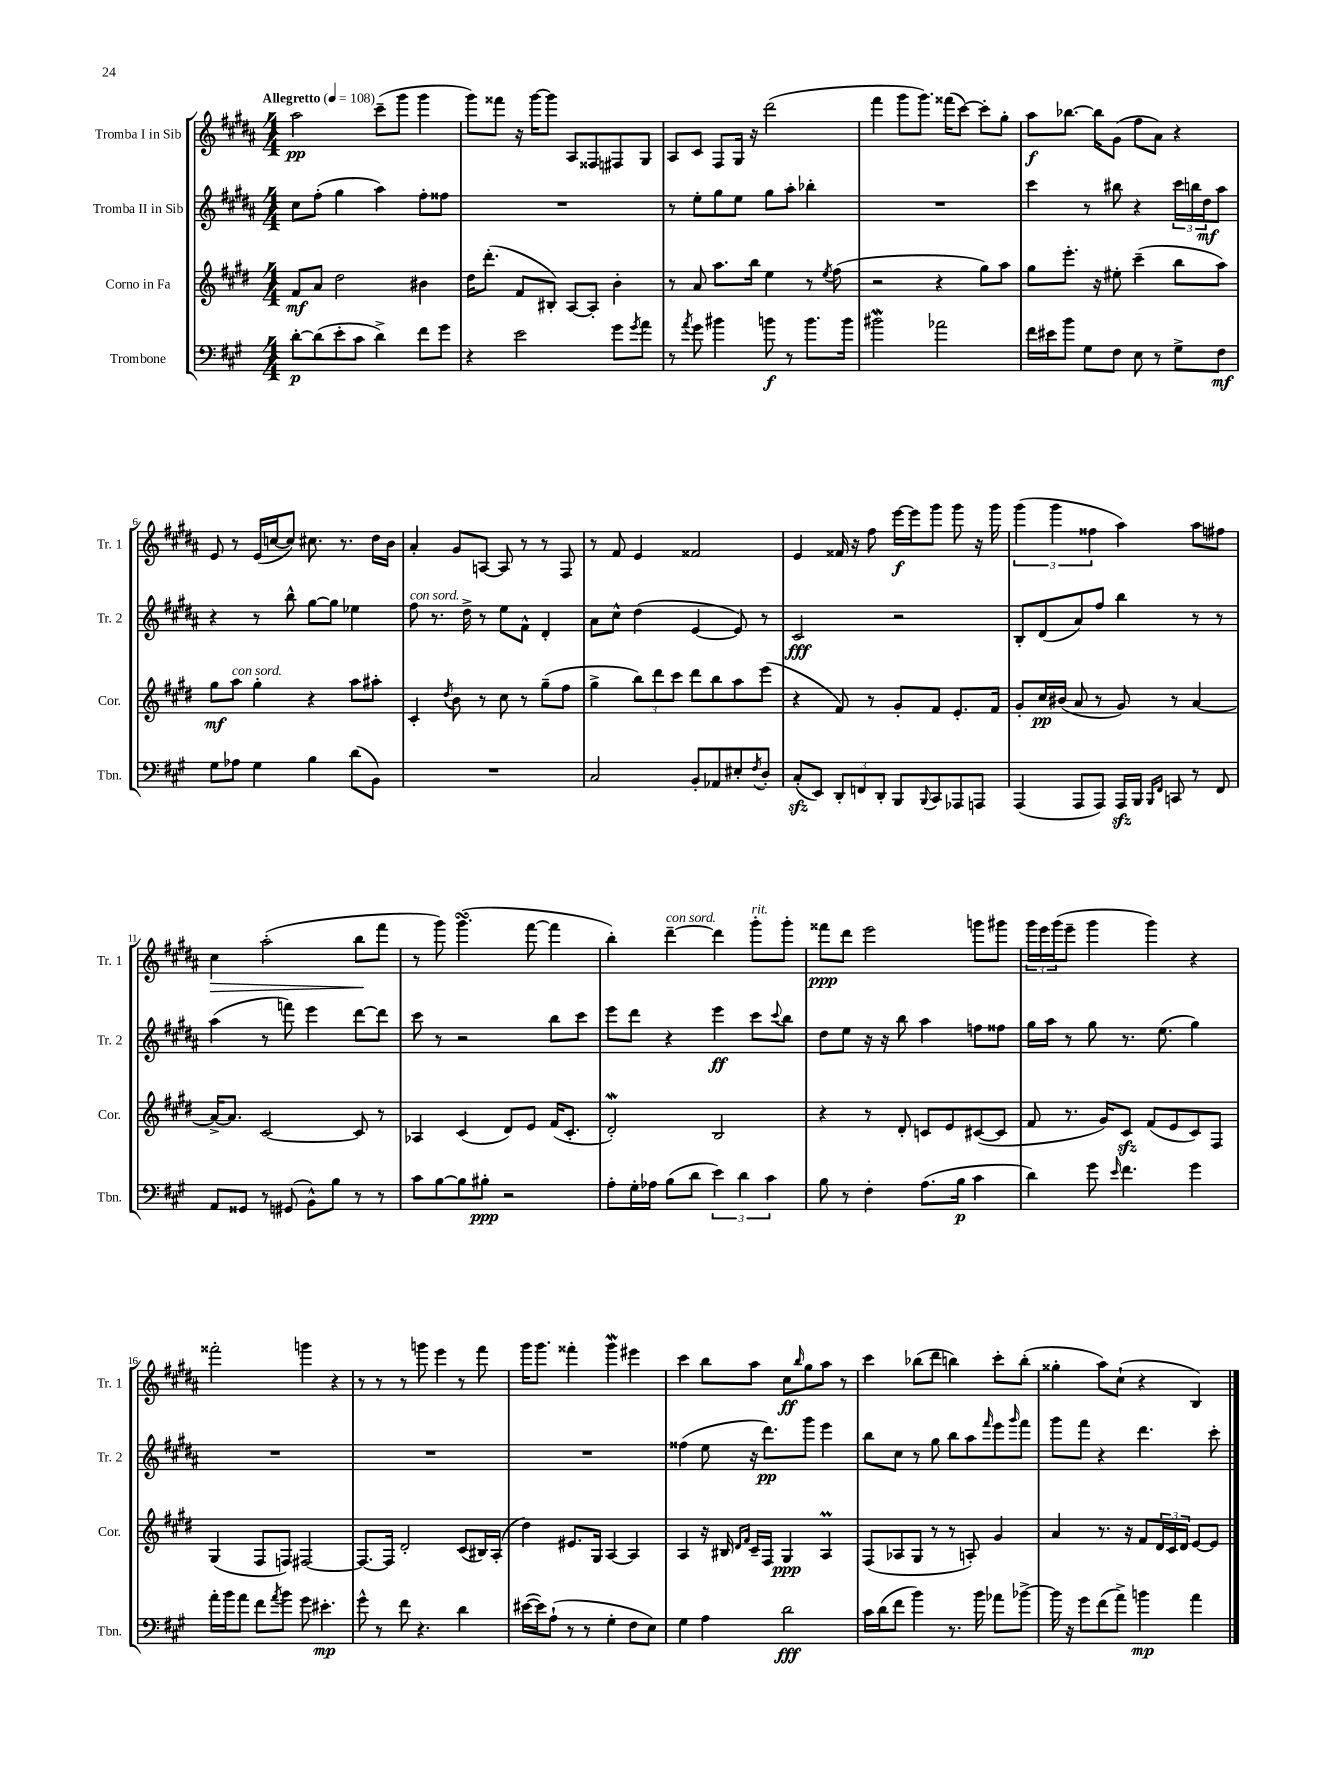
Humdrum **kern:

**kern	**kern	**kern	**kern
*staff4	*staff3	*staff2	*staff1
*clefF4	*clefG2	*clefG2	*clefG2
*k[f#c#g#]	*k[f#c#g#d#]	*k[f#c#g#d#a#]	*k[f#c#g#d#a#]
*M4/4	*M4/4	*M4/4	*M4/4
*MM108	*MM108	*MM108	*MM108
[8d'\L	8f#/L	8cc#\L	2aa#\
(8d\]	8a/J	(8ff#'\J	.
8e'\	2dd#\	4gg#\	.
8c#\J	.	.	.
4d^\)	.	4aa#\)	(8ccc#~\L
.	.	.	8ggg#\J
8f#\L	4b#\	8ff#'\L	4ggg#\
8g#\J	.	8ff##\J	.
=	=	=	=
4r	16dd#\LK	1r	8ggg#\L)
.	(8.ddd#'\J	.	.
.	.	.	8fff##\J
2e\	8f#/L	.	16r
.	.	.	[16ggg#\LK
.	8B#'/J)	.	8ggg#\]J
.	[8A/L	.	8A#/L
.	8A'/]J	.	8F##/
8g#\L	4b'\	.	8F#/
8qg#/	.	.	.
8a\J	.	.	8G#/J
=	=	=	=
8r	8r	8r	8A#/L
8qa/	.	.	.
8g#\	8a/	8ee'\L	8c#/J
4b#\	8.aa\L	8gg#\	8F#/L
.	.	8ee\J	16G#/Jk
.	16bb\Jk	.	16r
8b\	4ee\	8gg#\L	(2ddd#\
8r	.	8aa#'\J	.
8.b\L	8r	4bb-'\	.
.	8qee/	.	.
.	(8ff#\	.	.
16b\Jk	.	.	.
=	=	=	=
2b#\	2r	1r	4fff#\
.	.	.	8ggg#\L
.	.	.	8.ggg#\J)
2a-\	4r	.	.
.	.	.	(16fff##\LK
.	.	.	[8ccc#\J)
.	8gg#\L)	.	8ccc#'\]L
.	8aa\J	.	8gg#'\J
=	=	=	=
16f#\LL	8gg#\L	4ccc#\	8aa#\L
16e#\J	.	.	.
8b\J	8.eee'\J	.	[8.bb-\J
8G#\L	.	8r	.
.	16r	.	16bb-\]LK
8F#\J	8ee#'\	8bb#\	(8g#\J
8E\	(4ccc#~\	4r	8ff#\L
8r	.	.	8a#\J)
8G#^\L	8bb\L	24ccc#\LL	4r
.	.	24bb\	.
.	.	24dd#\J	.
8F#\J	8aa\J)	8aa#\J	.
=	=	=	=
8G#\L	8gg#\L	4r	8e/
8A-\J	8aa\J	.	8r
4G#\	4gg#'\	8r	(16e/LL
.	.	.	[16cc/J
.	.	8bb^^\	8cc/]J)
4B\	4r	[8gg#\L	8.cc#\
.	.	8gg#\]J	.
.	.	.	8.r
(8d\L	8aa\L	4ee-\	.
8BB\J)	8aa#'\J	.	16dd#\LL
.	.	.	16b\JJ
=	=	=	=
1r	4c#'/	8ff#\	4a#'/
.	.	8.r	.
.	8qdd#/	.	.
.	8b\	.	8g#/L
.	.	16dd#^\	.
.	8r	8r	[8A/J
.	8cc#\	8ee\L	8A/]
.	8r	8f#^^\J	8r
.	(8gg#~\L	4d#'/	8r
.	8ff#\J	.	8F#/
=	=	=	=
2C#/	4gg#^\	8a#\L	8r
.	.	8cc#^^\J	8f#/
.	12bb\L)	(4dd#\	4e/
.	12ddd#\	.	.
.	12ccc#\J	.	.
8BB'/L	8ddd#\L	[4e/	2f##/
8AA-/	8bb\	.	.
8E#'/	8aa\	8e/])	.
8qF#/	.	.	.
8D'/J	(8eee\J	8r	.
=	=	=	=
(8C#'/L	4r	2c#/	4e/
8EE/J)	.	.	.
12DD'/L	8f#/)	.	16f##/
.	.	.	16r
12FF/	.	.	.
.	8r	.	8ff#\
12DD'/J	.	.	.
8BBB/L	8g#'/L	2r	[16eee\LL
.	.	.	16eee\]J
8qqBBB/	.	.	.
8CC#/	8f#/J	.	8ggg#\J
8AAA-/	8.e'/L	.	8ggg#\
8AAA/J	.	.	16r
.	16f#/Jk	.	16ggg#\
=	=	=	=
(4AAA/	8g#'/L	8B'/L	(6ggg#\
.	16cc#/L	(8d#/	.
.	.	.	6ggg#\
.	(16b#/JJ	.	.
8AAA/L	8a/	8a#/)	.
.	.	.	6ff##\
8AAA/J)	8r	8ff#/J	.
16AAA/LL	8g#/)	4bb\	4aa#\)
16BBB/JJ	.	.	.
16qqBBB/LL	.	.	.
16qqFF#/JJ	.	.	.
8CC/	8r	.	.
8r	[4a/	8r	8aa#\L
8FF#/	.	8r	8ff#\J
=	=	=	=
8AA/L	16a^/_LK	(4aa#\	4cc#\
.	8.a/]J	.	.
8GG##/J	.	.	.
8r	[2c#/	8r	(2aa#'\
(8GG#/	.	8fff\)	.
8BB^^\L)	.	4eee\	.
8B\J	.	.	.
8r	8c#/]	[8ddd#\L	8bb\L
8r	8r	8ddd#\]J	8fff#\J
=	=	=	=
8c#\L	4A-/	8ccc#\	8r
[8B\	.	8r	8ggg#\)
8B\]	(4c#/	2r	(4.ggg#\
8B#'\J	.	.	.
2r	8d#/L)	.	.
.	8e/J	.	[8fff#\
.	(16f#/LK	8bb\L	4fff#\]
.	8.c#'/J	.	.
.	.	8ccc#\J	.
=	=	=	=
8A'\L	2d#'/)	8eee\L	4bb'\)
16G#'\L	.	8ddd#\J	.
16A-\JJ	.	.	.
(8B\L	.	4r	[4ddd#~\
8d\J	.	.	.
6e\)	2B/	4eee\	4ddd#\]
6d\	.	.	.
.	.	8ccc#\L	8ggg#'\L
6c#\	.	.	.
.	.	8qqccc#/	.
.	.	8bb\J	8ggg#'\J
=	=	=	=
8B\	4r	8dd#\L	8fff##\L
8r	.	8ee\J	8ddd#\J
4F#'\	8r	16r	2eee\
.	.	16r	.
.	8d#'/	8bb\	.
(8.A\L	8c/L	4aa#\	.
.	8e/	.	.
16B\Jk	.	.	.
4c#\	([8c#/	8ff\L	8ggg\L
.	8c#/]J	8ff##\J	8ggg#\J
=	=	=	=
4d\)	8f#/	16gg#\LL	24ggg#\LL
.	.	.	24eee\
.	.	16aa#\JJ	.
.	.	.	(24ggg#\J
.	8.r	8r	8eee~\J
8g#\	.	8gg#\	4ggg#\
.	16g#/LK)	.	.
16qqe/	.	.	.
4.f#\	8c#/J	8.r	.
.	(8f#/L	.	4ggg#\)
.	.	(8.ee\	.
.	8e/	.	.
4g#\	8c#/)	4gg#\)	4r
.	8F#/J	.	.
=	=	=	=
16a'\LL	(4G#/	1r	2fff##'\
16b\J	.	.	.
8a\J	.	.	.
8f#\L	8F#/L	.	.
8qa/	.	.	.
8b\J	8F/J)	.	.
8g#\	[2F#/	.	4ggg\
4.e#'\	.	.	.
.	.	.	4r
=	=	=	=
8g#^^\	8.F#/_L	1r	8r
8r	.	.	8r
.	16F#/]Jk	.	.
8f#\	2d#'/	.	8r
4.r	.	.	8ggg\
.	.	.	4eee\
4d\	(8c#/L	.	8r
.	16B#/L)	.	8fff#\
.	(16A'/JJ	.	.
=	=	=	=
([16e#\LL	4dd#\)	1r	16ggg#\LK
16e#\]J)	.	.	8.ggg#\J
(8A`\J	.	.	.
8r	8.e#/L	.	4fff##'\
8r	.	.	.
.	16G#/Jk	.	.
4G#'\	[4A/	.	4ggg#\
8F#\L	4A/]	.	4eee#\
8E\J)	.	.	.
=	=	=	=
4G#\	4A/	(4ff##\	4ccc#\
4A\	16r	8ee\	8bb\L
.	16B#/	.	.
.	16qqd#/LL	.	.
.	16qqf#/JJ	.	.
.	16c#~/LL	16r	8aa#\J
.	16F#/JJ	8.ddd#\L)	.
2d\	4G#/	.	8cc#\L
.	.	.	16qqbb/
.	.	8ggg#\J	8gg#\
.	4A/	4eee\	8aa#\J
.	.	.	8r
=	=	=	=
16c#\LL	(8F#/L	8bb\L	4ccc#\
(16d\J	.	.	.
8f#\J	8A-/	8cc#\J	.
4b\)	8G#/J	8r	(8bb-\L
.	8r	8gg#\	8ddd#\J
8.r	8r	8bb\L	4bb\)
.	8A'/)	8aa#\	.
16b\	.	.	.
.	.	16qqfff#/	.
8a-\L	4g#/	8eee\	8ccc#'\L
.	.	16qqggg#/	.
[8b-^\J	.	8fff#\J	(8bb'\J
=	=	=	=
16b-\]	4a/	8ggg#\L	4gg##'\
16r	.	.	.
8g#\L	.	8fff#\J	.
(8f#\	8.r	4r	8aa#\L)
8a^\J)	.	.	(8cc#`\J
.	16r	.	.
4b\	8f#/L	4.ddd#\	4r
.	24d#/L	.	.
.	24c#/	.	.
.	24d#/JJ	.	.
4a\	[8e/L	.	4B/)
.	8e/]J	8ccc#'\	.
==	==	==	==
*-	*-	*-	*-
